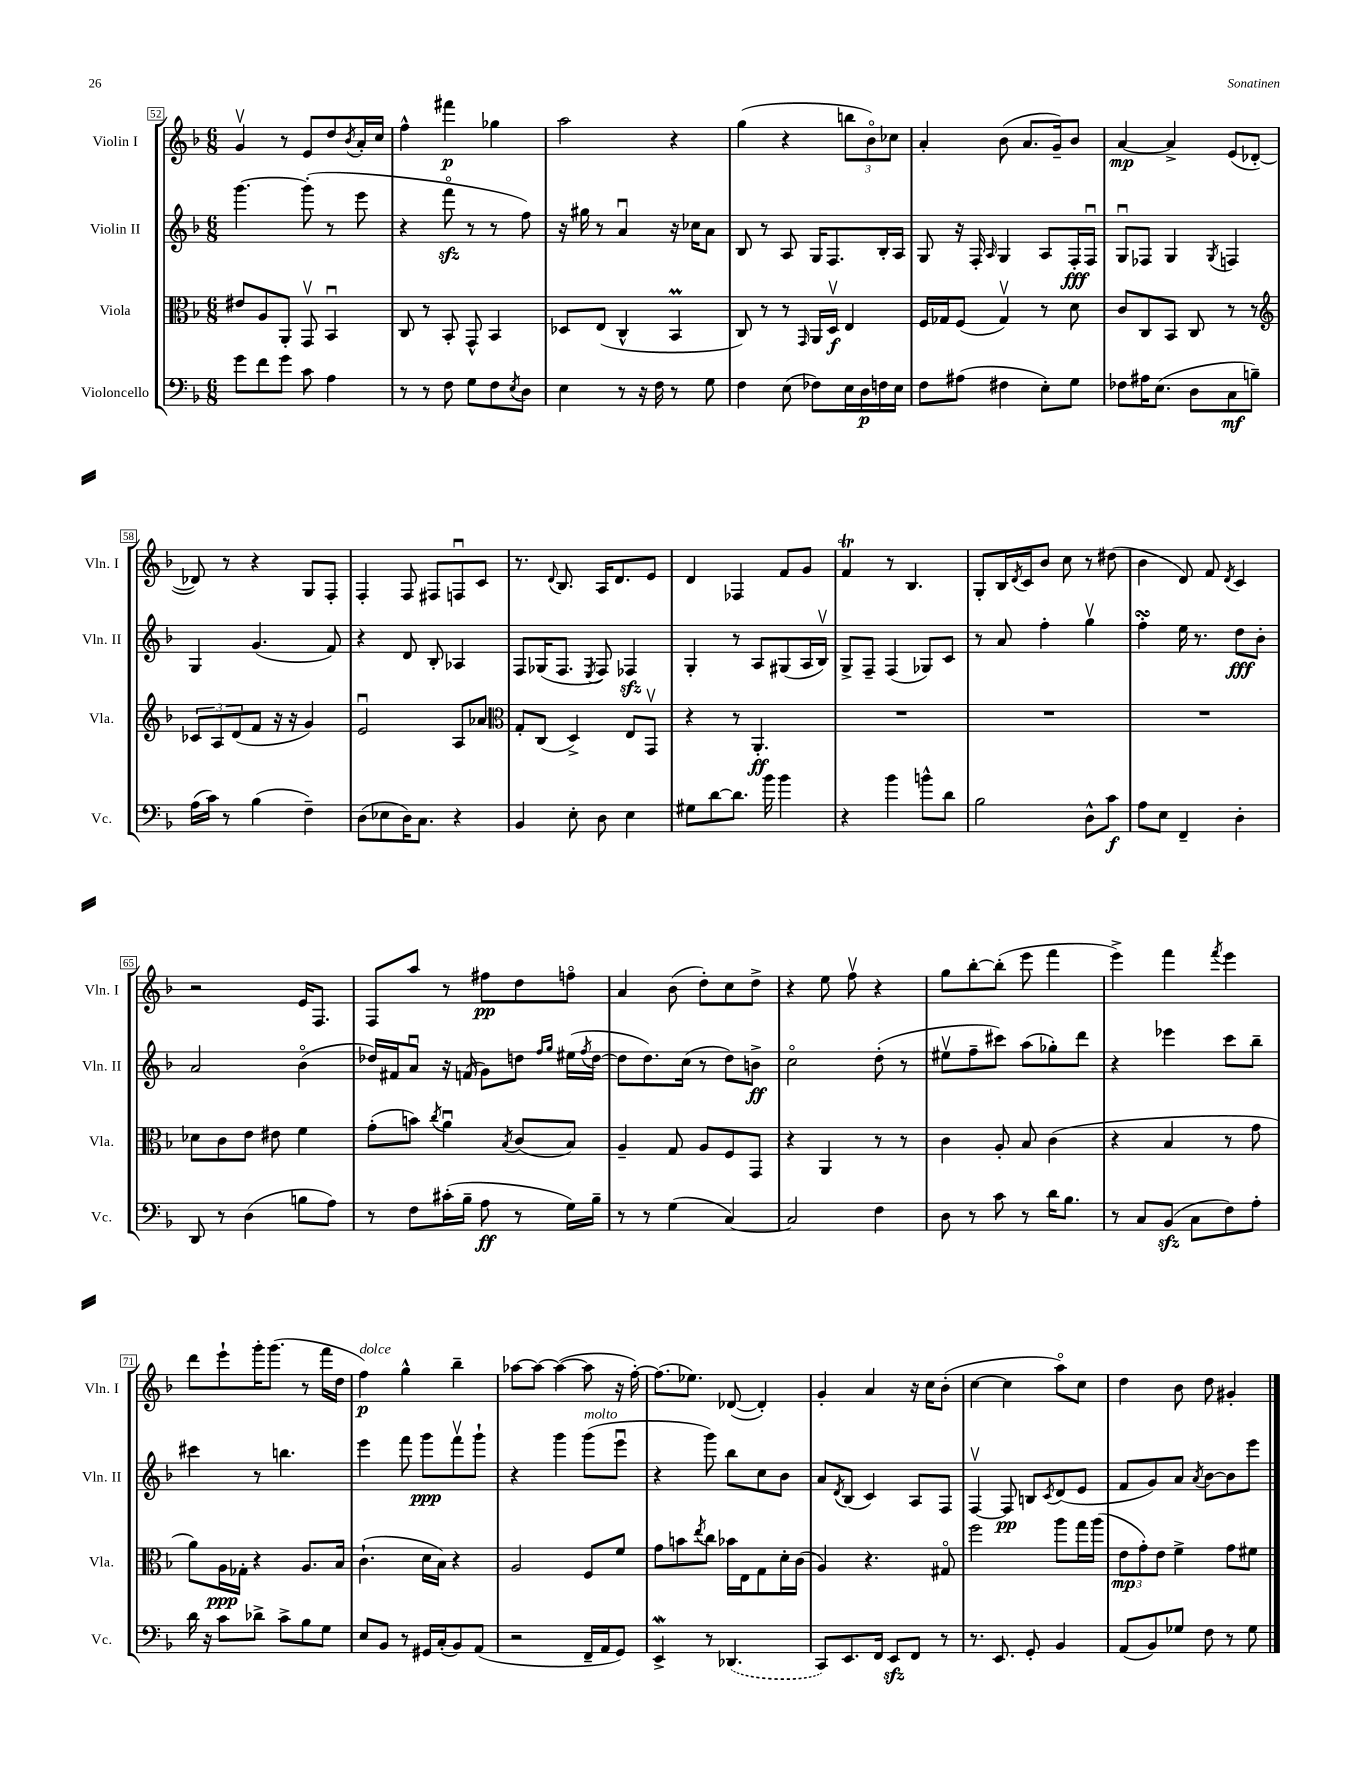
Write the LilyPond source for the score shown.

<<
\new StaffGroup <<
\new Staff = "s0" \with { instrumentName = "Violin I" shortInstrumentName = "Vln. I" } {
    \clef treble \key f \major \numericTimeSignature \time 6/8
    g'4\upbow r8 e'8 d''8 \acciaccatura { bes'8 } a'16-. c''16 |
    f''4-^ fis'''4\p ges''4 |
    a''2 r4 |
    g''4( r4 \tuplet 3/2 { b''8 bes'8\flageolet) ces''8 } |
    a'4-. bes'8( a'8. g'16--) bes'8 |
    a'4~\mp a'4-> e'8( des'8~-. |
    des'8) r8 r4 g8 f8-. |
    f4-. f8 fis8 f8\downbow c'8 |
    r8. \appoggiatura { d'8 } bes8. a16 d'8. e'8 |
    d'4 fes4 f'8 g'8 |
    f'4\trill r8 bes4. |
    g8-. bes16 \acciaccatura { d'8 } c'16 bes'8 c''8 r8 dis''8( |
    bes'4 d'8) f'8 \acciaccatura { d'8 } c'4 |
    r2 e'16 f8. |
    f8 a''8 r8 fis''8\pp d''8 f''8\flageolet |
    a'4 bes'8( d''8-.) c''8 d''8-> |
    r4 e''8 f''8\upbow r4 |
    g''8 bes''8~-. bes''8-.( e'''8 f'''4 |
    e'''4->) f'''4 \acciaccatura { f'''8 } e'''4 |
    d'''8 e'''8-! g'''16-. g'''8.( r8 f'''16 d''16 |
    f''4\p^\markup { \italic "dolce" }) g''4-^ bes''4-- |
    aes''8~ aes''8~ aes''4~( aes''8 r16 f''16~-.) |
    f''8.( ees''8.) des'8~( des'4-.) |
    g'4-. a'4 r16 c''16 bes'8-.( |
    c''4~ c''4 a''8\flageolet) c''8 |
    d''4 bes'8 d''8 gis'4-. \bar "|." |
}
\new Staff = "s1" \with { instrumentName = "Violin II" shortInstrumentName = "Vln. II" } {
    \clef treble \key f \major \numericTimeSignature \time 6/8
    g'''4.~ g'''8-.( r8 e'''8 |
    r4 f'''8\flageolet\sfz r8 r8 f''8) |
    r16 gis''16 r8 a'4\downbow r16 ces''16 a'8 |
    bes8 r8 a8 g16 f8. bes16-. a16 |
    g8 r16 f16-. \grace { a16 } g4 a8 f16-.\fff f16\downbow |
    g8\downbow fes8 g4 \acciaccatura { g8 } f4 |
    g4 g'4.( f'8) |
    r4 d'8 bes8-. aes4 |
    f8 ges16( f8. \acciaccatura { e8 } f8) fes4\sfz |
    g4-. r8 a8 gis8( a16 bes16\upbow) |
    g8-> f8-- f4( ges8) c'8 |
    r8 a'8 f''4-. g''4\upbow |
    f''4-.\turn e''16 r8. d''8\fff bes'8-. |
    a'2 bes'4\flageolet( |
    des''16) fis'16 a'8\downbow r16 f'16( g'8) d''8 \grace { f''16 g''16 } eis''16( \acciaccatura { f''8 } d''16~ |
    d''8 d''8.) c''16( r8 d''8) b'8->\ff |
    c''2\flageolet d''8-.( r8 |
    eis''8\upbow f''8-- cis'''8) a''8( ges''8-.) d'''8 |
    r4 ees'''4 c'''8 bes''8-- |
    cis'''4 r8 b''4. |
    e'''4 f'''8 g'''8\ppp f'''8\upbow g'''8-! |
    r4 g'''4 g'''8^\markup { \italic "molto" }( e'''8\downbow |
    r4 g'''8) bes''8 c''8 bes'8 |
    a'8 \acciaccatura { d'8 } bes8( c'4) a8 f8 |
    f4~\upbow f8\pp b8 \acciaccatura { c'8 } d'8( e'8 |
    f'8 g'8) a'8 \acciaccatura { a'8 } bes'8~ bes'8 e'''8 \bar "|." |
}
\new Staff = "s2" \with { instrumentName = "Viola" shortInstrumentName = "Vla." } {
    \clef alto \key f \major \numericTimeSignature \time 6/8
    eis'8 a8 a,8-. g,8\upbow bes,4\downbow |
    c8 r8 bes,8-. g,8-^ bes,4 |
    des8 e8( c4-^ bes,4\prall |
    c8) r8 r8 \grace { g,16 } a,16 d16\upbow\f e4 |
    f16 ges16 f8( ges4\upbow) r8 d'8 |
    c'8 c8 bes,8 c8 r8 r8 |
    \clef treble \tuplet 3/2 { ces'8 a8 d'8( } f'8 r16 r16 g'4) |
    e'2\downbow a8 aes'8 |
    \clef alto g8-. c8( d4->) e8 g,8\upbow |
    r4 r8 a,4.-.\ff |
    R2. |
    R2. |
    R2. |
    des'8 c'8 e'8 eis'8 f'4 |
    g'8-.( b'8) \acciaccatura { c''8 } a'4\downbow \acciaccatura { bes8 } c'8( bes8) |
    a4-- g8 a8 f8 g,8 |
    r4 a,4 r8 r8 |
    c'4 a8-. bes8 c'4( |
    r4 bes4 r8 g'8 |
    a'8) a16\ppp ges16-. r4 a8. bes16 |
    c'4.-!( d'16 bes16) r4 |
    a2 f8 f'8 |
    g'8 b'8 \acciaccatura { e''8 } c''8 bes'16 e16 g8 d'16-. c'16( |
    a4) r4. gis8\flageolet |
    f''2 a''8 g''16 a''16( |
    \tuplet 3/2 { e'8\mp g'8-.) e'8 } f'4-> g'8 fis'8 \bar "|." |
}
\new Staff = "s3" \with { instrumentName = "Violoncello" shortInstrumentName = "Vc." } {
    \clef bass \key f \major \numericTimeSignature \time 6/8
    g'8 f'8 g'8 c'8 a4 |
    r8 r8 f8 g8 f8 \acciaccatura { e8 } d8 |
    e4 r8 r16 f16 r8 g8 |
    f4 e8( fes8) e16 d16\p f16 e16 |
    f8 ais8( fis4 e8-.) g8 |
    fes8 ais16 e8.( d8 c8\mf b8--) |
    a16( c'16) r8 bes4( f4--) |
    d8( ees8 d16) c8. r4 |
    bes,4 e8-. d8 e4 |
    gis8 d'8~ d'8. bes'16 bes'4 |
    r4 bes'4 b'8-^ d'8 |
    bes2 d8-^ c'8\f |
    a8 e8 f,4-- d4-. |
    d,8 r8 d4( b8 a8) |
    r8 f8 cis'16-.( bes16-- a8\ff r8 g16) bes16-- |
    r8 r8 g4( c4~) |
    c2 f4 |
    d8 r8 c'8 r8 d'16 bes8. |
    r8 c8 bes,8\sfz( c8 f8) a8-. |
    d'16 r16 c'8 des'8-> c'8-> bes8 g8 |
    e8 bes,8 r8 gis,16 c16-.( bes,8) a,8( |
    r2 f,16-- a,16 g,8) |
    e,4->\mordent r8 \once \slurDashed des,4.( |
    c,8) e,8. f,16 e,8\sfz f,8 r8 |
    r8. e,8. g,8-. bes,4 |
    a,8( bes,8) ges8 f8 r8 ges8 \bar "|." |
}
>>
>>
\layout { \context { \Score currentBarNumber = #52 \override BarNumber.stencil = #(make-stencil-boxer 0.1 0.3 ly:text-interface::print) } }
